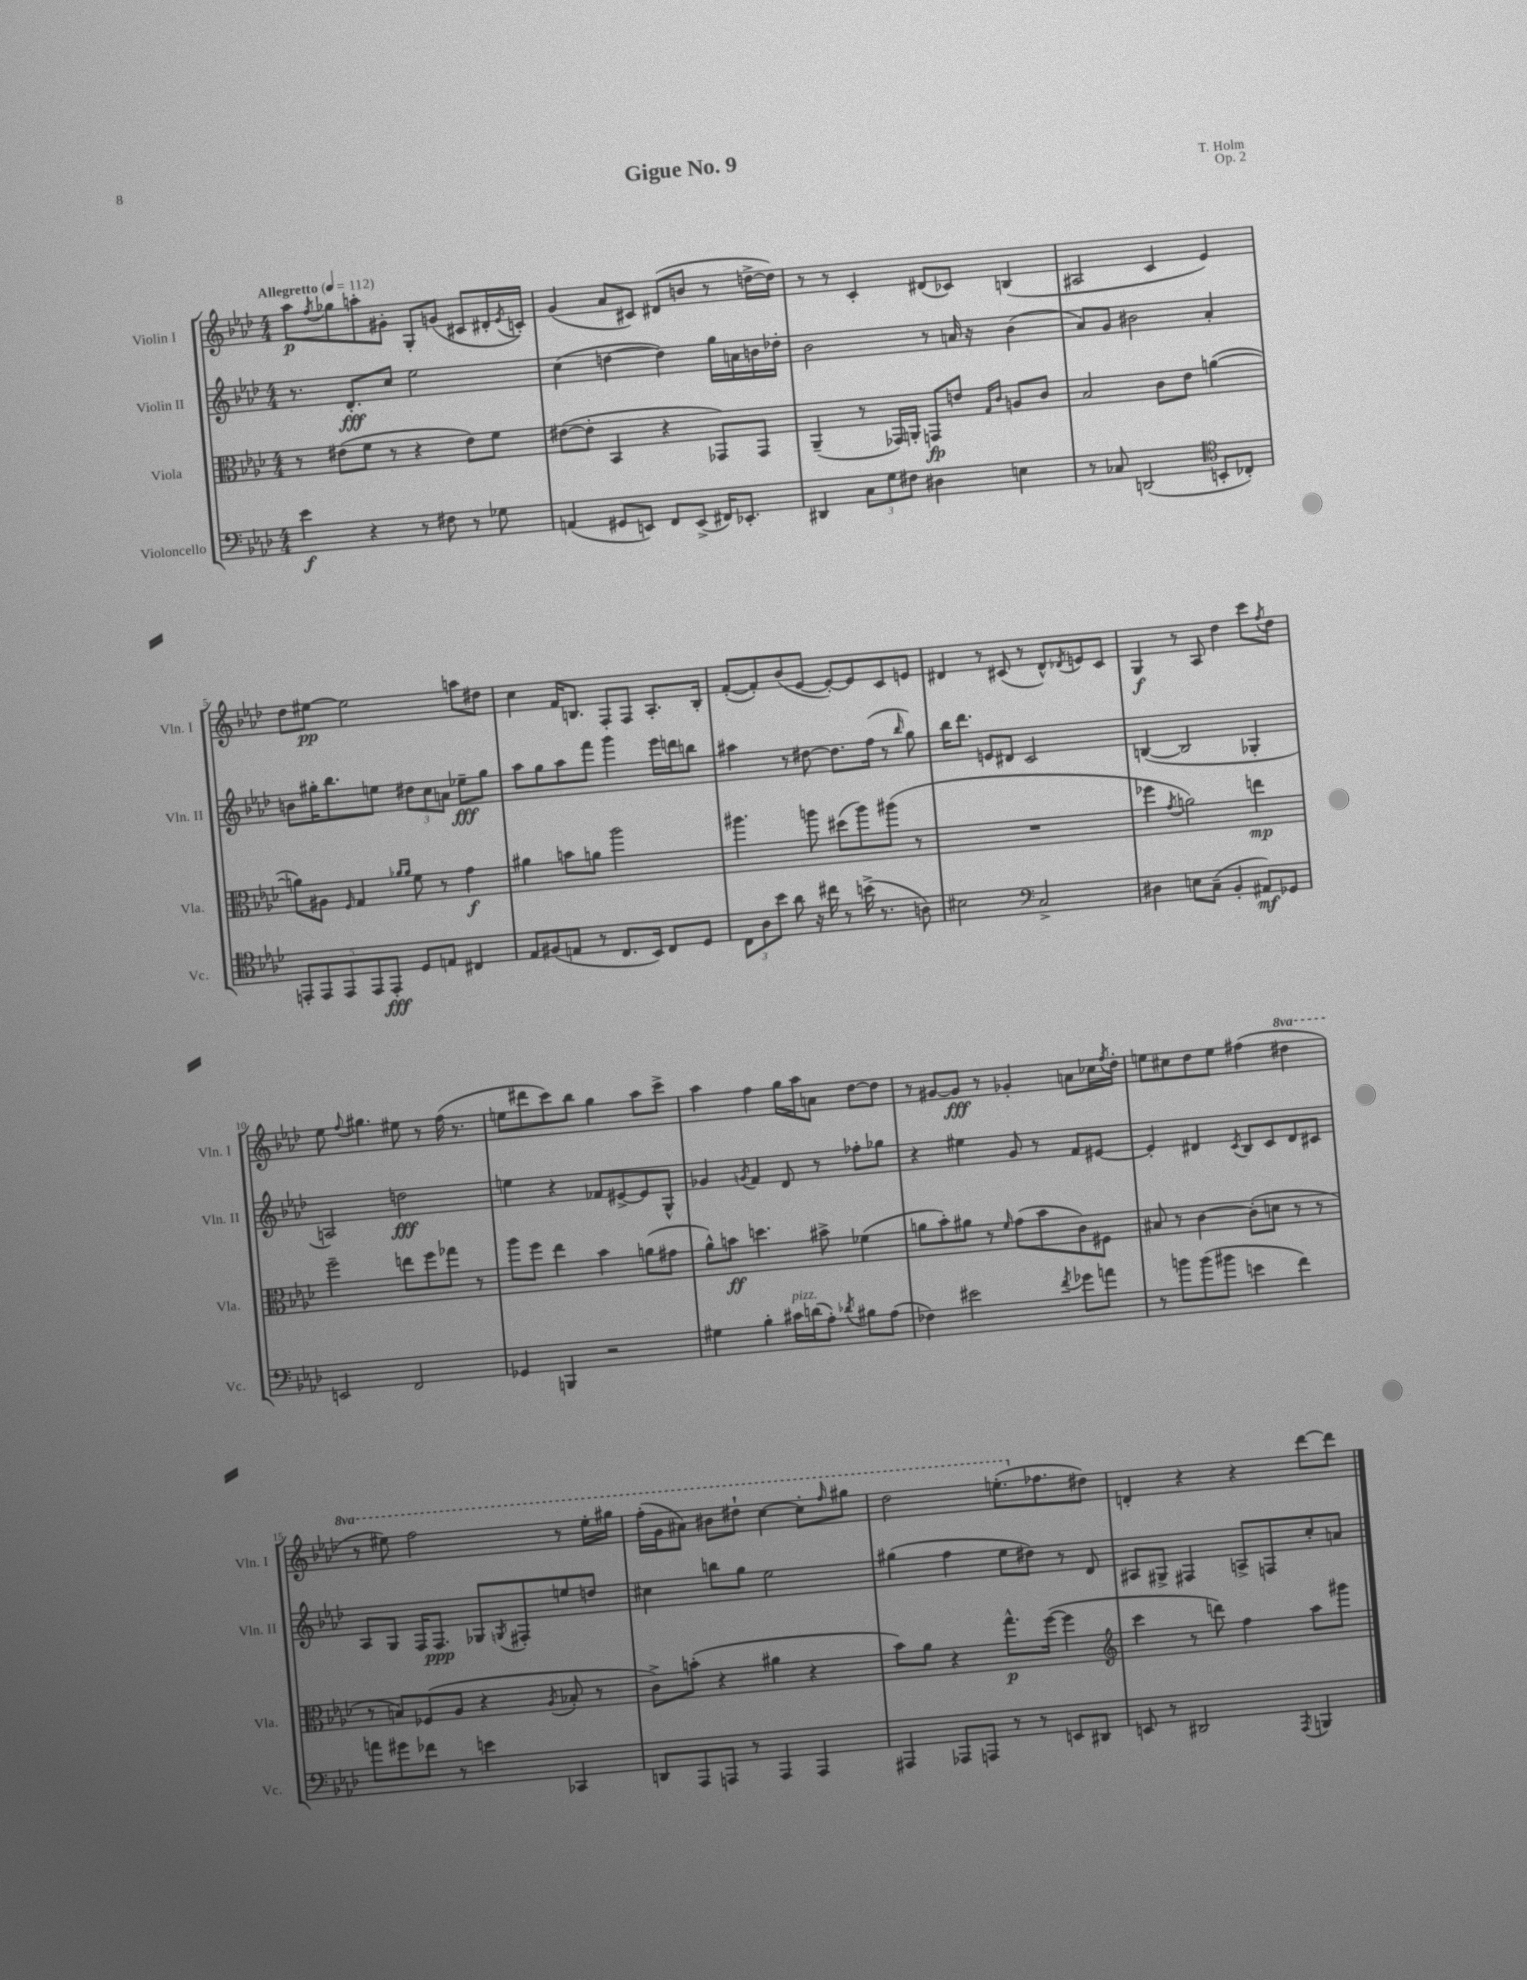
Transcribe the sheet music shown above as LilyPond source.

\header { title = "Gigue No. 9" composer = "T. Holm" opus = "Op. 2" }
<<
\new StaffGroup <<
\new Staff = "s0" \with { instrumentName = "Violin I" shortInstrumentName = "Vln. I" } {
    \clef treble \key aes \major \numericTimeSignature \time 4/4 \set Staff.ottavationMarkups = #ottavation-simple-ordinals \tempo "Allegretto" 4 = 112
    aes''8\p \acciaccatura { f''8 } ges''8 a''8-. gis'8-. g8-. g'8( cis'8 dis'16-. \acciaccatura { ees'8 } c'16-.) |
    g'4( aes'8 cis'8) dis'8( b'8 r8 d''16~-> d''16) |
    r8 r8 c'4-. dis'8( ces'8) b4( |
    ais2 c'4 ees'4) |
    des''8 eis''8~\pp eis''2 a''8 dis''8 |
    c''4 f'16 b8. f8-. f8 aes8.-. b16-. |
    f'8~-.( f'8-.) bes'8( ees'8~ ees'8~-.) ees'8 c'8 e'8 |
    dis'4 r8 cis'8( r8 dis'8-^) \acciaccatura { des'8 } e'8 cis'8 |
    g4\f r8 aes8 des''4 c'''8 \acciaccatura { f''8 } des''8 |
    ees''8 \appoggiatura { f''8 } gis''4. eis''8 r8 f''16( r8. |
    e''8 dis'''8 c'''8) bes''8 g''4 aes''8 c'''8-> |
    aes''4 f''4 g''16 aes''16 a'8 des''8~ des''8 |
    r8 gis'8~ gis'8\fff r8 ges'4-. a'8 ces''16 \acciaccatura { f''8 } des''16-. |
    e''8 cis''8 des''8 e''8 fis''4( \ottava #1 dis'''4 |
    r8 eis'''8) f'''2 r8 eis'''16-. gis'''16 |
    f'''16-.( g''16 ais''8) bis''8 dis'''8-! c'''4~ c'''8-. \grace { f'''16 } gis'''8 |
    des'''2 e'''8.-.( \ottava #0 fes''8. dis''8) |
    d'4-. r4 r4 des'''8~ des'''8 \bar "|." |
}
\new Staff = "s1" \with { instrumentName = "Violin II" shortInstrumentName = "Vln. II" } {
    \clef treble \key aes \major \numericTimeSignature \time 4/4
    r8. des'8.-.\fff c''8 ees''2 |
    c''4( d''4~ d''4) g''16 a'16 b'16 des''16-. |
    bes'2 r8 a'16 r16 bes'4( |
    aes'8) g'8 bis'2 aes'4-. |
    b'8 gis''16-. bes''8. e''8 \tuplet 3/2 { dis''8 c''8 a'8 } ees''8--\fff gis''8 |
    aes''8 g''8 aes''8 f'''8 g'''4 ees'''16 d'''16 b''8 |
    ais''4 r8 dis''8~ dis''8. f''16( r8 \grace { bes''16 } g''8) |
    bes''16 des'''8. e'8 dis'8 c'2 |
    b4~( b2 ges4-. |
    a2) d''2\fff |
    e''4 r4 fes'8 eis'8~-> eis'8 g8-^ |
    ges'4 \acciaccatura { g'8 } f'4 des'8 r8 fes''8-. ges''8 |
    r4 eis''4 g'8 r8 f'8 eis'8~ |
    eis'4-. dis'4 \acciaccatura { c'8 } bes8 c'8 dis'8 cis'8 |
    aes8 g8 f16 f8.\ppp ges8 \acciaccatura { g8 } fis8-. e''8 d''8 |
    cis''4 b''8 g''8 ees''2 |
    gis''4( f''4 ees''8 dis''8) r8 des'8 |
    ais8 gis8-> fis4 a8-> f8 c''8-. a'8 \bar "|." |
}
\new Staff = "s2" \with { instrumentName = "Viola" shortInstrumentName = "Vla." } {
    \clef alto \key aes \major \numericTimeSignature \time 4/4
    r8 eis'8( f'8 r8 r4 eis'8) f'8 |
    eis'8~( eis'8-. bes,4 r4 ges,8) ges,8 |
    aes,4--( r8 ges,16) a,16-. g,8\fp e'8 \grace { g16 c'16 } a8 c'8 |
    bes2 c'8 ees'8 a'4~( |
    a'8) ais8 \grace { f16 } g4 \grace { aes'16 aes'16 } f'8 r8 g'4\f |
    ais'4 b'8 a'8 aes''2 |
    ais''4. a''8 dis''8( a''8) ais''8( r8 |
    R1 |
    fes''4 \acciaccatura { g'8 } a'2) e''4\mp |
    f''2-- e''8 f''8 ges''8 r8 |
    aes''8 f''8 ees''4 bes'4 a'8( gis'8 |
    aes'8-^) b'8\ff d''4. bis'8-> fes'4( |
    a'8 bes'8-.) ais'8 r8 \grace { f'16 } g'8( bes'8 c'8) fis8 |
    bis8 r8 c'4~ c'8-.( d'8 r8 r8 |
    r8 b8) fes8( aes8 r4 \acciaccatura { aes8 } bes8-. r8 |
    c'8->) b'8-.( r4 ais'4 r4 |
    bes'8) aes'8 r4 g''8.-^\p f''16~( f''4 |
    \clef treble c'''4 r8 d'''8) f''4 aes''8 gis'''8 \bar "|." |
}
\new Staff = "s3" \with { instrumentName = "Violoncello" shortInstrumentName = "Vc." } {
    \clef bass \key aes \major \numericTimeSignature \time 4/4
    ees'4\f r4 r8 fis8 r8 ges8 |
    a,4( gis,8 e,8) f,8 e,8->( fis,16) ees,8.-. |
    dis,4 \tuplet 3/2 { c8 g8 fis8 } dis4 e4 |
    r8 ces8 d,2( \clef tenor b,8-. ces8-.) |
    \tuplet 5/4 { e,8-. e,8 e,8 e,8 e,8-.\fff } des8 e8 cis4 |
    ees8 fis8( e8 r8 c8. bes,16) c8 des8 |
    \tuplet 3/2 { c8 aes8 bes'8 } aes'8 r16 cis''16 r8 b'16->( r8. a8) |
    bis2 \clef bass c2-> |
    dis4 e8 c8--( bes,4-. ais,8\mf) ges,8 |
    e,2 f,2 |
    ges,4 b,,4 r2 |
    gis4 bes4-. cis'16^\markup { \italic "pizz." } d'16( aes8-.) \acciaccatura { des'8 } bis8 aes8( |
    fes4) eis'2 \acciaccatura { f'8 } ges'8 a'8 |
    r8 b'8 b'8( bis'8 e'4 f'4) |
    a'8 gis'8 fes'8 r8 e'4 ces,4 |
    d,8 aes,,8 a,,8 r8 a,,4 a,,4 |
    ais,,4 aes,,8 a,,8 r8 r8 e,8 dis,8 |
    e,8 r8 dis,2 \acciaccatura { aes,,8 } b,,4 \bar "|." |
}
>>
>>
